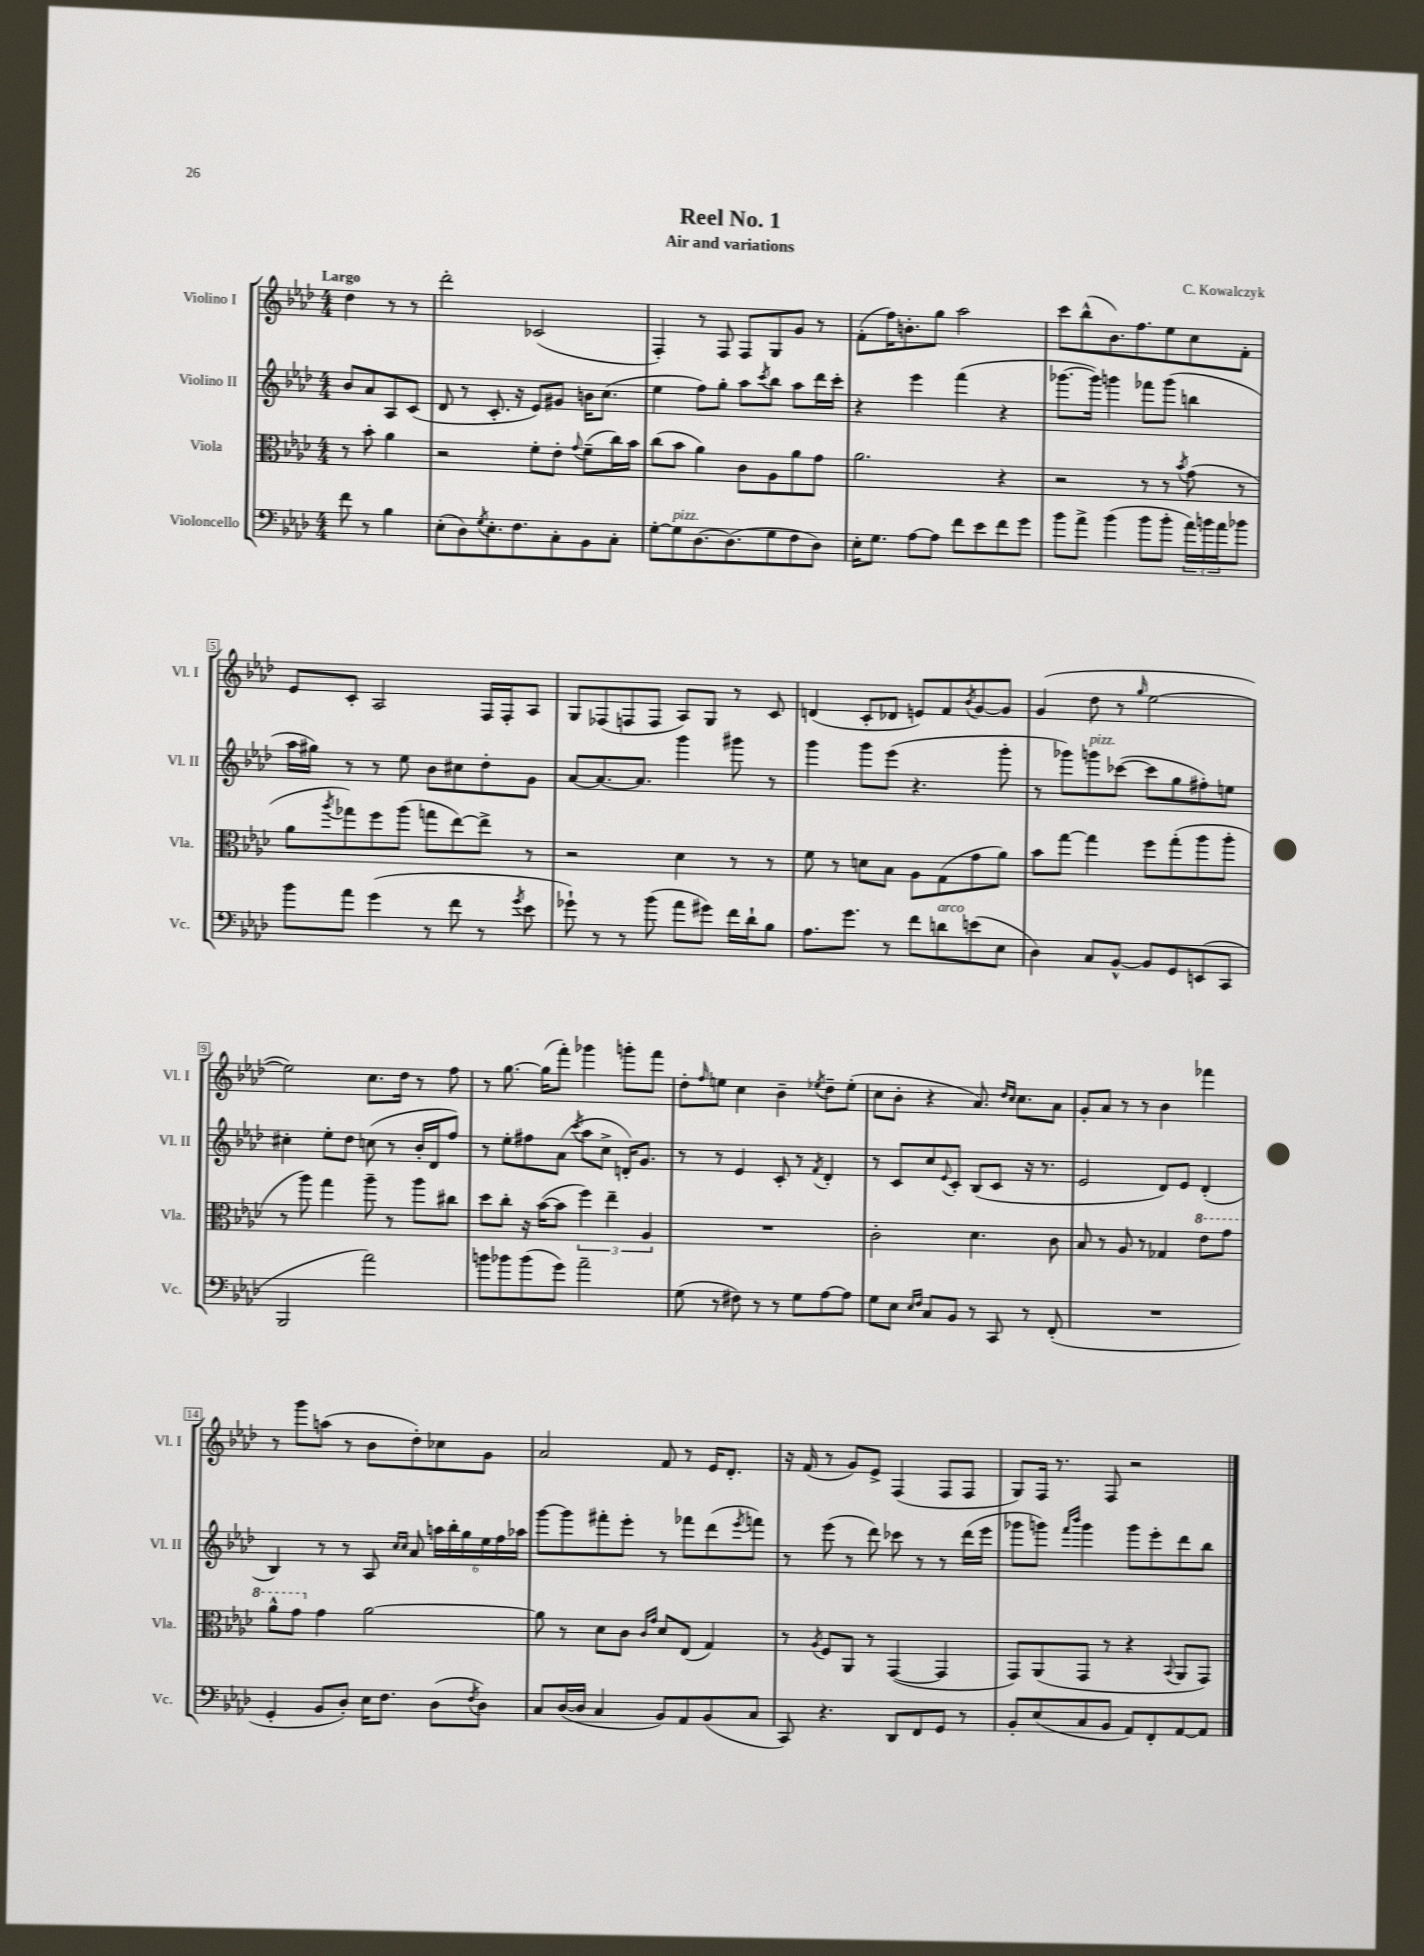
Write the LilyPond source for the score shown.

\header { title = "Reel No. 1" composer = "C. Kowalczyk" subtitle = "Air and variations" }
<<
\new StaffGroup <<
\new Staff = "s0" \with { instrumentName = "Violino I" shortInstrumentName = "Vl. I" } {
    \clef treble \key aes \major \numericTimeSignature \time 4/4 \partial 2 \tempo "Largo"
    des''4 r8 r8 |
    des'''2-. ces'2( |
    f4-.) r8 f8 f8 g8 g'8 r8 |
    f'8-.( f''16) b'8.-. g''8 aes''2 |
    c'''8 bes''8-^( bes'8.) f''8. ees''8 c''8 f'8-. |
    ees'8 c'8-. aes2 f16 f16-. aes8 |
    g8 fes8( f8 f8 aes8) g8 r8 c'8 |
    d'4( c'8-. des'8 e'8) f'8 \acciaccatura { bes'8 } g'8~ g'8 |
    g'4( des''8 r8 \grace { g''16 } ees''2~ |
    ees''2) c''8. des''16 r8 f''8 |
    r8 g''8.~ g''16( f'''8-.) ges'''4 g'''8-. f'''8 |
    des''8-. \grace { f''16 } e''8 c''4 bes'4-- \acciaccatura { ees''8 } des''8-- ees''8-.( |
    c''8 bes'8-. r4 aes'8.) \grace { des''16 c''16 } c''8. aes'8 |
    g'8-. aes'8 r8 r8 bes'4 fes'''4 |
    r8 g'''8 a''8( r8 bes'8 des''8-.) ces''8 g'8 |
    aes'2 f'8 r8 ees'16 des'8.-. |
    r16 f'16( r8 g'8) ees'8-> f4( f8 f8 |
    g8) f16 r8. f8 r2 \bar "|." |
}
\new Staff = "s1" \with { instrumentName = "Violino II" shortInstrumentName = "Vl. II" } {
    \clef treble \key aes \major \numericTimeSignature \time 4/4 \partial 2
    bes'8 aes'8 aes8 c'8( |
    des'8 r8 c'8.-. r16 ees'8) gis'8 b'16 c''8.( |
    ees''4 f''8) g''8-. aes''8 \acciaccatura { c'''8 } bes''8 aes''8 des'''16 c'''16-. |
    r4 ees'''4 f'''4( r4 |
    ges'''8.~ ges'''16) g'''4 fes'''8 g'''8( b''4 |
    aes''16 gis''16) r8 r8 ees''8 bes'8 cis''8 des''8-. g'8 |
    aes'8~ aes'8.~ aes'8. g'''4 gis'''8 r8 |
    g'''4 g'''8 ees'''8( r4. g'''8-. |
    r8 ges'''8) g'''8^\markup { \italic "pizz." } ces'''8~( ces'''8 g''8 fis''8-.) e''8 |
    cis''4-. ees''8-. des''8 c''8( r8 bes'16-. des'16 f''8) |
    r8 ees''8-. fis''8 aes'8( \acciaccatura { c'''8 } aes''8 c''8-> d'16-.) g'8. |
    r8 r8 ees'4 c'8-. r8 \acciaccatura { f'8 } des'4-. |
    r8 c'8 c''8 \appoggiatura { ees'8 } c'8-. bes8( c'8 r16 r8. |
    ees'2 des'8) ees'8 des'4-.( |
    bes4) r8 r8 aes8 \grace { c''16 c''16 } aes'8 \tuplet 6/4 { a''16 bes''16-. g''16 ees''16 f''16 aes''16 } |
    g'''8~ g'''8 fis'''8-. ees'''8-. r8 fes'''8 des'''8( \acciaccatura { ees'''8 } f'''8) |
    r8 ees'''8( r8 des'''8) ces'''8 r8 r8 des'''16( ees'''16 |
    ges'''8 g'''8) \grace { f'''16 bes'''16 } g'''4 g'''8 ees'''8-. des'''8 bes''8 \bar "|." |
}
\new Staff = "s2" \with { instrumentName = "Viola" shortInstrumentName = "Vla." } {
    \clef alto \key aes \major \numericTimeSignature \time 4/4 \partial 2
    r8 bes'8-. aes'4 |
    r2 f'8-. ees'8-. \appoggiatura { g'8 } f'8--( c''16) bes'16 |
    c''8( bes'8 aes'4) c'8 aes8 aes'8 g'8 |
    aes'2. r4 |
    r2 r8 r8 \acciaccatura { bes'8 } g'8( r8 |
    aes'8 \acciaccatura { aes''8 } ges''8) f''8 aes''8( g''8 ees''8~) ees''8-> r8 |
    r2 des'4 r8 r8 |
    f'8 r8 d'8 bes8 aes8 g8( g'8 aes'8) |
    bes'8 g''8~ g''4 f''8 g''8-.( aes''8 aes''8-. |
    r8 aes''8) g''4 aes''8-- r8 aes''8 cis''8 |
    des''8 c''8-. r16 bes'16~( bes'8 \tuplet 3/2 { f''4) ees''4-- aes4 } |
    R1 |
    c'2-. des'4. c'8 |
    bes8 r8 aes8 r8 ges4 \ottava #1 ees''8 g''8 |
    aes''8-^ g''8 \ottava #0 g'4 aes'2~ |
    aes'8 r8 des'8 c'8 \grace { c'16 g'16 } des'8 ees8( g4) |
    r8 \acciaccatura { aes8 } f8 aes,8 r8 g,4~( g,4 |
    g,8) aes,8( g,8 r8 r4 \appoggiatura { bes,8 } aes,8 g,8) \bar "|." |
}
\new Staff = "s3" \with { instrumentName = "Violoncello" shortInstrumentName = "Vc." } {
    \clef bass \key aes \major \numericTimeSignature \time 4/4 \partial 2
    f'8 r8 bes4 |
    ees8-.( des8) \acciaccatura { g8 } ees8.-. f8. c8-. bes,8 c8-. |
    g8~-. g8^\markup { \italic "pizz." } des8.~ des8.( g8 f8 des8) |
    ees16-. g8. aes8~ aes8 f'8 ees'8 f'8 g'8 |
    bes'8 aes'8-> bes'4( bes'8 bes'8-. \tuplet 3/2 { aes'16) b'16 aes'16 } bes'8 |
    bes'8 aes'8 g'4( r8 f'8 r8 \acciaccatura { g'8 } ees'8 |
    ges'8-!) r8 r8 bes'8( aes'8 gis'8) f'16 des'16-! bes8 |
    aes8. g'8. r8 f'8 d'8^\markup { \italic "arco" } e'8( ees8 |
    des4) c8 bes,8~-^ bes,8 g,8 e,8( c,8 |
    bes,,2 aes'2) |
    b'8 bes'8 bes'8( g'8) aes'2-- |
    g8( r8 fis8) r8 r8 g8 aes8~ aes8 |
    g8 ees8 \grace { ees16 f16 } c8 bes,8 r8 c,8 r8 f,8-.( |
    R1 |
    g,4-. bes,8 des8-.) ees16 f8. des8( \acciaccatura { f8 } des8) |
    c8 des16~( des16 c4 bes,8) aes,8 bes,8( c8 |
    c,8) r4. des,8 f,8 g,8 r8 |
    bes,8-. ees8( c8 bes,8 aes,8) f,8-. aes,8~ aes,8 \bar "|." |
}
>>
>>
\layout { \context { \Score \override BarNumber.stencil = #(make-stencil-boxer 0.1 0.3 ly:text-interface::print) } }
